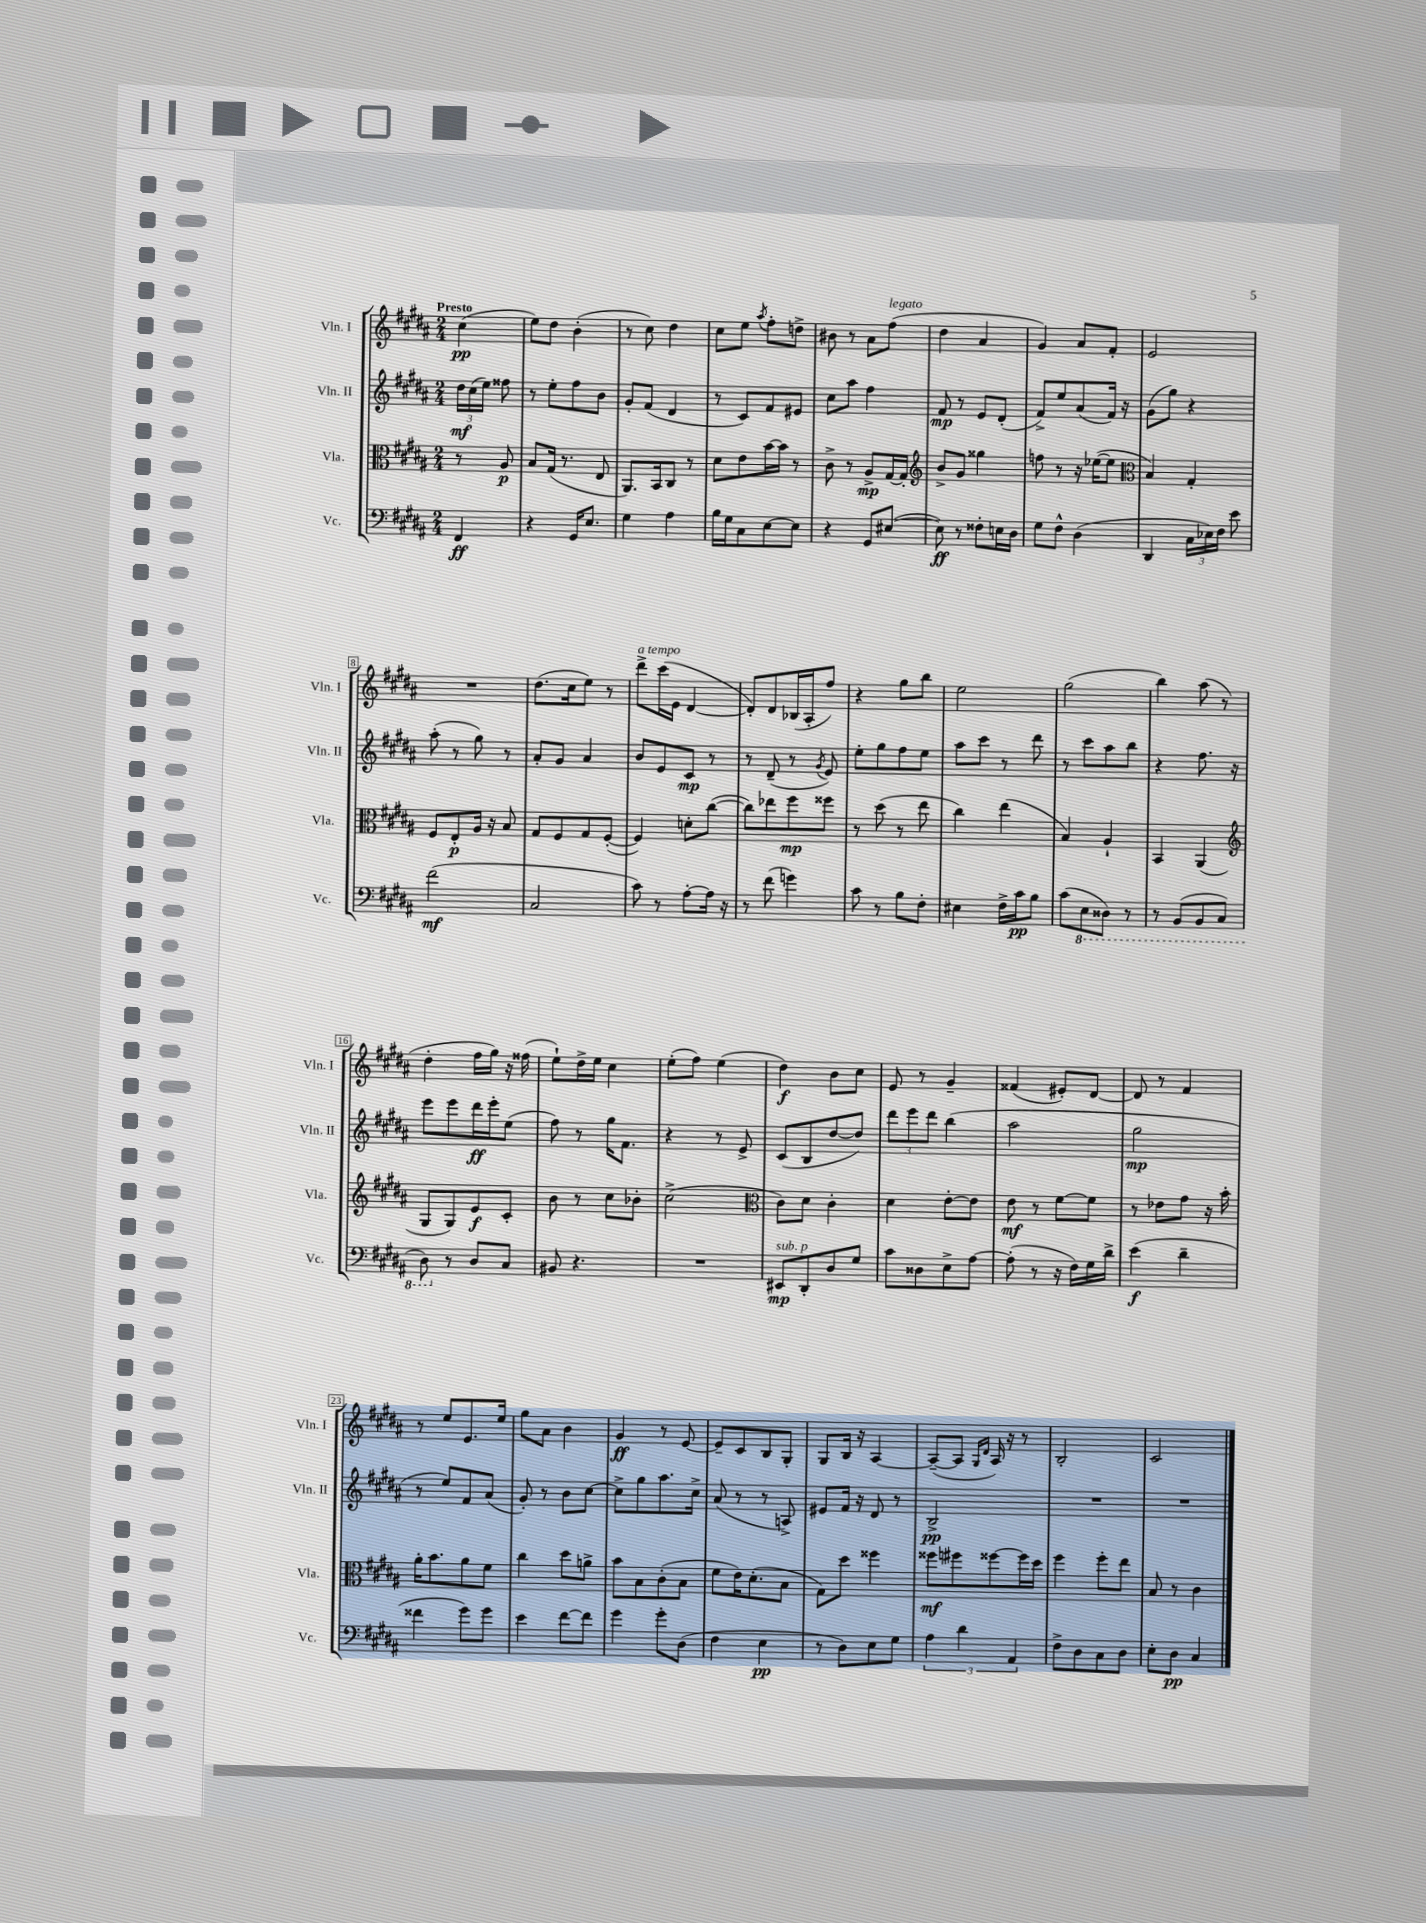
<<
\new StaffGroup <<
\new Staff = "s0" \with { instrumentName = "Vln. I" shortInstrumentName = "Vln. I" } {
    \clef treble \key b \major \numericTimeSignature \time 2/4 \partial 4 \tempo "Presto"
    \autoBeamOff cis''4\pp( |
    e''8[) dis''8] b'4-.( |
    r8 cis''8) dis''4 |
    cis''8[ e''8] \acciaccatura { ais''8 } fis''8[-. d''8]-> |
    bis'8 r8 ais'8[ fis''8]^\markup { \italic "legato" }( |
    dis''4 ais'4 |
    gis'4) ais'8[ fis'8]-. |
    e'2 |
    R2 |
    dis''8.[( cis''16 e''8]) r8 |
    dis'''8[->^\markup { \italic "a tempo" } cis'''16( e'16] dis'4~ |
    dis'8[-.) dis'8 bes16( ais16-. fis''8]) |
    r4 gis''8[ b''8] |
    e''2 |
    gis''2( |
    b''4) ais''8( r8 |
    dis''4-. fis''16[ gis''16]) r16 fisis''16( |
    e''8[-!) dis''16-> e''16] cis''4 |
    e''8[-.( fis''8]) e''4( |
    dis''4\f) b'8[ cis''8] |
    e'8 r8 gis'4-- |
    fisis'4( eis'8[-.) dis'8]~ |
    dis'8 r8 fis'4 |
    r8 e''8[ e'8. e''16] |
    gis''8[ ais'8] b'4 |
    gis'4\ff r8 e'8~ |
    e'8[-- cis'8 b8 gis8]-. |
    gis8[ b16] r16 ais4~ |
    ais8[~--( ais8] \grace { gis16[ dis'16] } ais16) r16 r8 |
    b2-. |
    cis'2 \bar "|." |
}
\new Staff = "s1" \with { instrumentName = "Vln. II" shortInstrumentName = "Vln. II" } {
    \clef treble \key b \major \numericTimeSignature \time 2/4 \partial 4
    \autoBeamOff \tuplet 3/2 { dis''16[\mf cis''16( e''16]) } fisis''8 |
    r8 e''8[-. fis''8 b'8] |
    gis'8[-. fis'8]( dis'4 |
    r8 cis'8[) fis'8 eis'8] |
    cis''8[ ais''8] fis''4 |
    fis'8\mp r8 e'8[ dis'8]-.( |
    fis'8[->) e''8 ais'8( fis'16]) r16 |
    gis'8[( gis''8]) r4 |
    ais''8-.( r8 gis''8) r8 |
    ais'8[-. gis'8] ais'4 |
    b'8[ e'8 cis'8]\mp r8 |
    r8 dis'8--( r8 \acciaccatura { gis'8 } e'8) |
    e''8[-. gis''8 fis''8 e''8] |
    ais''8[ cis'''8] r8 dis'''8 |
    r8 cis'''8[ ais''8 b''8] |
    r4 fis''8. r16 |
    e'''8[ e'''8 dis'''16\ff e'''16-. e''8]( |
    fis''8) r8 gis''16[ fis'8.] |
    r4 r8 e'8-> |
    cis'8[( b8 dis''8~ dis''8]) |
    \tuplet 3/2 { dis'''8[ e'''8 dis'''8] } b''4( |
    ais''2 |
    gis''2\mp |
    r8 e''8[) fis'8 ais'8]( |
    gis'8-.) r8 b'8[ cis''8]~ |
    cis''8[-> gis''8 ais''8. cis''16]-> |
    ais'8( r8 r8 a8->) |
    eis'8[ fis'16] r16 dis'8 r8 |
    b2->\pp |
    R2 |
    R2 \bar "|." |
}
\new Staff = "s2" \with { instrumentName = "Vla." shortInstrumentName = "Vla." } {
    \clef alto \key b \major \numericTimeSignature \time 2/4 \partial 4
    \autoBeamOff r8 ais8\p |
    b8[ gis16]( r8. e8 |
    ais,8.[) b,16 cis8] r8 |
    dis'8[ e'8 b'16~ b'16] r8 |
    cis'8-> r8 ais8[->\mp gis16~ gis16]-. |
    \clef treble b'8[-> gis'8] gisis''4 |
    f''8 r8 r16 ees''16[~( ees''8] |
    \clef alto b4) gis4-. |
    fis8[ e8-.\p ais16] r16 b8 |
    gis8[ fis8 gis8 fis8]~-.( |
    fis4) d'8[-. cis''8]~( |
    cis''8[) ees''8 fis''8\mp fisis''8] |
    r8 dis''8( r8 e''8 |
    cis''4) e''4( |
    b4) ais4-! |
    b,4 ais,4( |
    \clef treble gis8[ gis8) e'8\f cis'8]-. |
    b'8 r8 cis''8[ bes'8]-. |
    cis''2->( |
    \clef alto cis'8[) dis'8] cis'4-. |
    dis'4 e'8[~-. e'8] |
    e'8\mf r8 fis'8[~ fis'8] |
    r8 ees'8[ gis'8] r16 b'16-. |
    ais'16[-. b'8. ais'8 fis'8] |
    cis''4 dis''8[ a'8]-> |
    b'8[ b8 cis'8-.( b8] |
    fis'8[ e'16) dis'8.-.( b8] |
    gis8[) dis''8] fisis''4 |
    fisis''8[\mf fis''8 fisis''8~ fisis''16 dis''16] |
    fis''4 fis''8[-. e''8] |
    b8 r8 cis'4 \bar "|." |
}
\new Staff = "s3" \with { instrumentName = "Vc." shortInstrumentName = "Vc." } {
    \clef bass \key b \major \numericTimeSignature \time 2/4 \partial 4
    \autoBeamOff fis,4\ff |
    r4 gis,16[ e8.] |
    gis4 ais4 |
    b16[ gis16 cis8 e8~ e8] |
    r4 gis,8[ eis8]~( |
    eis8\ff) r8 fisis8[-. e16 dis16] |
    gis8[ fis8]-^ dis4( |
    dis,4 \tuplet 3/2 { cis16[ ees16) fis16] } e'8 |
    fis'2\mf( |
    cis2 |
    cis'8) r8 ais8[~-. ais16] r16 |
    r8 fis'8( g'4) |
    cis'8 r8 b8[ fis8]-. |
    eis4 fis16[-> cis'16\pp b8] |
    cis'8[( \ottava #-1 e,8 disis,8]) r8 |
    r8 b,,8[( b,,8 cis,8] |
    dis,8) \ottava #0 r8 dis8[ cis8] |
    bis,8 r4. |
    R2 |
    eis,8[\mp^\markup { \italic "sub. p" } dis,8-. dis8 gis8] |
    cis'8[ disis8 e8-> ais8]~ |
    ais8-.( r8 r16 fis16[) gis16 dis'16]-> |
    e'4\f( dis'4-- |
    fisis'4 gis'8[) gis'8] |
    e'4 fis'8[~ fis'8] |
    gis'4 gis'8[-. dis8]( |
    fis4 e4\pp |
    r8 dis8[) e8 gis8] |
    \tuplet 3/2 { ais4 dis'4 ais,4 } |
    fis8[-> dis8 cis8 dis8] |
    e8[-. dis8]\pp cis4 \bar "|." |
}
>>
>>
\layout { \context { \Score \override BarNumber.stencil = #(make-stencil-boxer 0.1 0.3 ly:text-interface::print) } }
